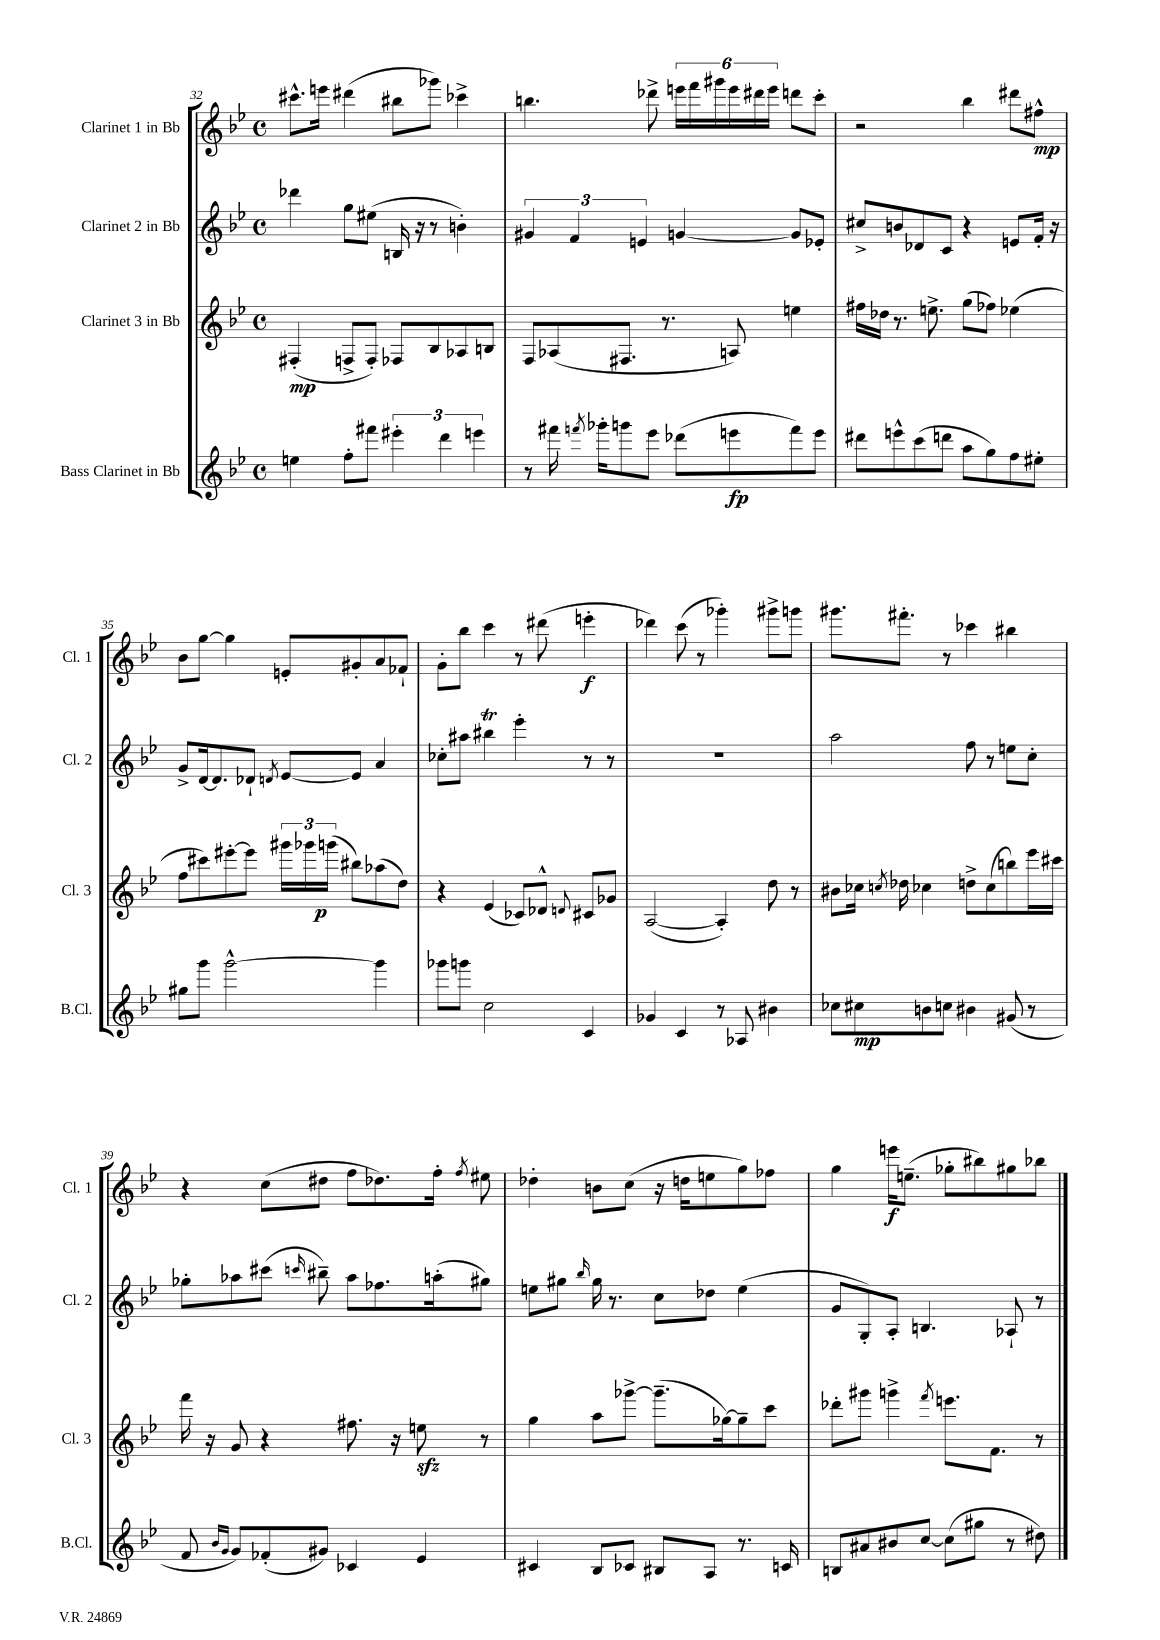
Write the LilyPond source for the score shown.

<<
\new StaffGroup <<
\new Staff = "s0" \with { instrumentName = "Clarinet 1 in Bb" shortInstrumentName = "Cl. 1" } {
    \clef treble \key bes \major \defaultTimeSignature \time 4/4
    \autoBeamOff cis'''8.[-^ e'''16] dis'''4( bis''8[ ges'''8]) ces'''4-> |
    b''4. des'''8-> \tuplet 6/4 { e'''16[ f'''16 gis'''16 e'''16 dis'''16 e'''16] } d'''8[ c'''8]-. |
    r2 bes''4 dis'''8[ fis''8]-^\mp |
    bes'8[ g''8]~ g''4 e'8[-. gis'8-. a'8 fes'8]-! |
    g'8[-. bes''8] c'''4 r8 dis'''8( e'''4-.\f |
    des'''4) c'''8( r8 ges'''4-.) gis'''8[-> g'''8] |
    gis'''8.[ fis'''8.]-. r8 ces'''4 bis''4 |
    r4 c''8[( dis''8] f''8[ des''8.) f''16]-. \acciaccatura { f''8 } eis''8 |
    des''4-. b'8[ c''8]( r16 d''16[ e''8 g''8) fes''8] |
    g''4 e'''16[\f e''8.]--( ges''8[-. bis''8) gis''8 bes''8] \bar "|." |
}
\new Staff = "s1" \with { instrumentName = "Clarinet 2 in Bb" shortInstrumentName = "Cl. 2" } {
    \clef treble \key bes \major \defaultTimeSignature \time 4/4
    \autoBeamOff des'''4 g''8[ eis''8]( b16 r16 r8 b'4-.) |
    \tuplet 3/2 { gis'4 f'4 e'4 } g'4~ g'8[ ees'8]-. |
    cis''8[-> b'8 des'8 c'8] r4 e'8[ f'16]-. r16 |
    g'8[-> d'16~ d'8. des'8]-! \acciaccatura { d'8 } ees'8[~ ees'8] a'4 |
    ces''8[-. ais''8] bis''4\trill ees'''4-. r8 r8 |
    R1 |
    a''2 f''8 r8 e''8[ c''8]-. |
    ges''8[-. aes''8 cis'''8]( \grace { c'''16 } bis''8--) aes''8[ fes''8. a''16-.( gis''8]) |
    e''8[ gis''8] \grace { bes''16 } gis''16 r8. c''8[ des''8] e''4( |
    g'8[ g8-.) a8]-. b4. aes8-! r8 \bar "|." |
}
\new Staff = "s2" \with { instrumentName = "Clarinet 3 in Bb" shortInstrumentName = "Cl. 3" } {
    \clef treble \key bes \major \defaultTimeSignature \time 4/4
    \autoBeamOff fis4-.\mp( f8[-> f8]-.) fes8[ bes8 aes8 b8] |
    f8[ aes8( fis8.] r8. a8) e''4 |
    fis''16[ des''16] r8. e''8.-> g''8[( fes''8]) ees''4( |
    f''8[ cis'''8) eis'''8~-. eis'''8] \tuplet 3/2 { gis'''16[ ges'''16 g'''16]\p( } bis''8[) aes''8( d''8]) |
    r4 ees'4( ces'8[) des'8]-^ \appoggiatura { d'8 } cis'8[ ges'8] |
    a2~( a4-.) d''8 r8 |
    bis'8[ ces''16] \acciaccatura { c''8 } des''16 ces''4 d''8[-> ces''8( b''8) ees'''16 cis'''16] |
    f'''16 r16 g'8 r4 fis''8. r16 e''8\sfz r8 |
    g''4 a''8[ ges'''8]~-> ges'''8.[--( ges''16~) ges''8-- c'''8] |
    des'''8[-. gis'''8] g'''4-> \acciaccatura { f'''8 } e'''8.[ f'8.] r8 \bar "|." |
}
\new Staff = "s3" \with { instrumentName = "Bass Clarinet in Bb" shortInstrumentName = "B.Cl." } {
    \clef treble \key bes \major \defaultTimeSignature \time 4/4
    \autoBeamOff e''4 f''8[-. fis'''8] \tuplet 3/2 { eis'''4-. d'''4 e'''4 } |
    r8 fis'''16 \acciaccatura { f'''8 } ges'''16[-. g'''8 ees'''8] des'''8[( e'''8\fp f'''8) e'''8] |
    dis'''8[ e'''8-^ c'''8( d'''8] a''8[ g''8) f''8 eis''8]-. |
    gis''8[ g'''8] g'''2~-^ g'''4 |
    ges'''8[ g'''8] c''2 c'4 |
    ges'4 c'4 r8 aes8 bis'4 |
    ces''8[ cis''8\mp b'8 c''8] bis'4 gis'8( r8 |
    f'8 \grace { bes'16[ g'16] } g'8[) fes'8-.( gis'8]) ces'4 ees'4 |
    cis'4 bes8[ ces'8] bis8[ a8] r8. c'16 |
    b8[ ais'8 bis'8 c''8]~ c''8[( gis''8] r8 dis''8) \bar "|." |
}
>>
>>
\layout { \context { \Score currentBarNumber = #32 } }
